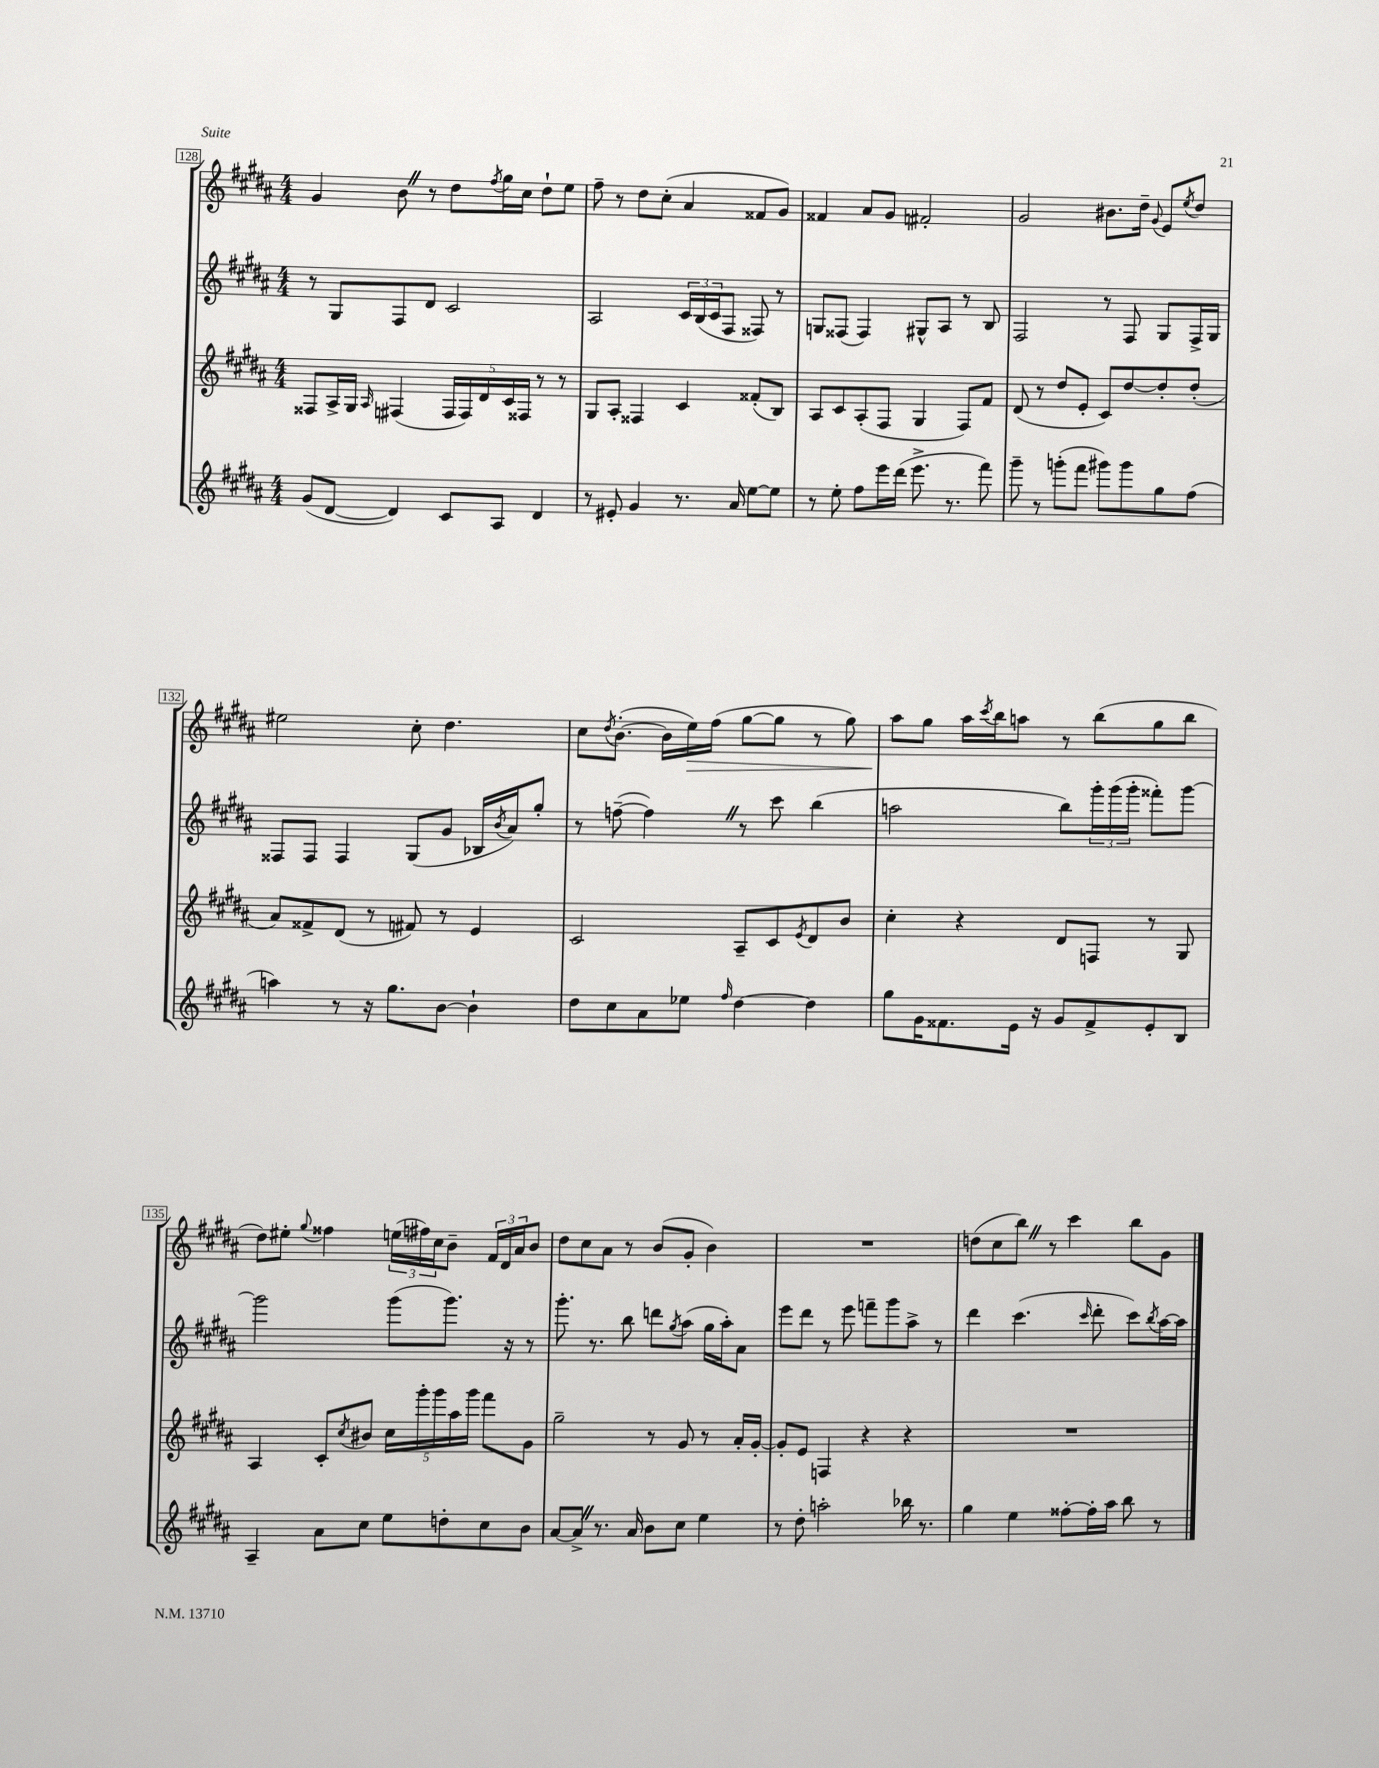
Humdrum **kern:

**kern	**kern	**kern	**kern
*staff4	*staff3	*staff2	*staff1
*clefG2	*clefG2	*clefG2	*clefG2
*k[f#c#g#d#a#]	*k[f#c#g#d#a#]	*k[f#c#g#d#a#]	*k[f#c#g#d#a#]
*M4/4	*M4/4	*M4/4	*M4/4
(8g#/L	8F##/L	8r	4g#/
[8d#/J	16A#^/L	8G#/L	.
.	16G#/JJ	.	.
.	16qqA#/	.	.
4d#/])	(4F#/	8F#/	8b\
.	.	8d#/J	8r
8c#/L	20F#/LL	2c#/	8dd#\L
.	20F#/)	.	.
.	20d#/	.	.
.	.	.	8qff#/
8A#/J	.	.	16gg#\L
.	20c#/	.	.
.	.	.	16cc#\JJ
.	20F##/JJ	.	.
4d#/	8r	.	8dd#`\L
.	8r	.	8ee\J
=	=	=	=
8r	8G#/L	2A#/	8ff#~\
8e#'/	8A#'/J	.	8r
4g#/	4F##/	.	8dd#\L
.	.	.	(8cc#'\J
8.r	4c#/	24c#/LL	4a#/
.	.	(24B/	.
.	.	24c#/J	.
.	.	8F#/J	.
16a#/	.	.	.
[8ee\L	(8f##'/L	8F##/)	8f##/L
8ee\]J	8B/J)	8r	8g#/J)
=	=	=	=
8r	8A#/L	8G/L	4f##/
8ee'\	8c#/	(8F##/J	.
8ff#\L	(8A#'/	4F##/)	8a#/L
16eee\L	8F#/J	.	8g#/J
(16ddd#\JJ	.	.	.
8.eee^\	4G#/	8G#^^/L	2f#'/
.	.	8A#/J	.
8.r	.	.	.
.	8F#/L)	8r	.
8fff#\)	8f#/J	8B/	.
=	=	=	=
8ggg#~\	(8d#/	2F#/	2g#/
8r	8r	.	.
(8ggg'\L	8dd#/L	.	.
8fff#\J	8e'/J	.	.
8ggg#\L)	8c#/L)	8r	8.b#\L
8ggg#\	[8dd#/	8F#/	.
.	.	.	16dd#~\Jk
.	.	.	8qqg#/
8gg#\	8dd#'/]	8G#/L	8e/L
.	.	.	8qee/
(8ff#\J	(8dd#'/J	16F#^/L	8dd#/J
.	.	16G#/JJ	.
=	=	=	=
4aa\)	8a#/L)	8F##/L	2ee#\
.	8f##^/	8F##/J	.
8r	(8d#/J	4F##/	.
16r	8r	.	.
8.gg#\L	.	.	.
.	8f#/)	(8G#/L	8cc#'\
[8b\J	8r	8g#/J	4.dd#\
4b`\]	4e/	16B-/LL	.
.	.	8qb/	.
.	.	16a#/J)	.
.	.	8gg#'/J	.
=	=	=	=
8dd#\L	2c#/	8r	8cc#\L
.	.	.	8qdd#/
8cc#\	.	([8ff~\	([8.b'\J
8a#\	.	4ff\])	.
.	.	.	16b\]LL
8ee-\J	.	.	16ee\)
.	.	.	(16ff#\JJ
16qqff#/	.	.	.
[4dd#\	8A#~/L	8r	[8gg#\L
.	8c#/	8ccc#\	8gg#\]J
.	8qe/	.	.
4dd#\]	8d#/	(4bb\	8r
.	8b/J	.	8gg#\)
=	=	=	=
8gg#\L	4cc#'\	2aa\	8aa#\L
16g#\K	.	.	8gg#\J
8.f##\	.	.	.
.	4r	.	16aa#\LL
.	.	.	8qccc#/
.	.	.	16bb\J
16e\Jk	.	.	8aa\J
16r	.	.	.
8g#/L	8d#/L	8bb\L)	8r
8f##^/	8F/J	24ggg#'\L	(8bb\L
.	.	(24ggg#\	.
.	.	24ggg#'\JJ	.
8e'/	8r	8fff##'\L)	8gg#\
8B/J	8G#/	[8ggg#\J	8bb\J
=	=	=	=
4A#~/	4A#/	2ggg#\]	8dd#\L)
.	.	.	8ee#'\J
.	.	.	8qqgg#/
8a#\L	8c#'/L	.	4ff##\
.	8qcc#/	.	.
8cc#\J	8b#/J	.	.
8ee\L	20cc#\LL	(8ggg#\L	(24ee\LL
.	.	.	24ff#\)
.	20ggg#'\	.	.
.	.	.	24cc#\J
.	20ggg#\	.	.
8dd'\	.	8.ggg#\J)	8b~\J
.	20aa#\	.	.
.	20ggg#\JJ	.	.
8cc#\	8fff#\L	.	24f#/LL
.	.	.	24d#/
.	.	16r	.
.	.	.	24a#/J
8b\J	8g#\J	8r	8b/J
=	=	=	=
[8a#/L	2gg#~\	8.ggg#'\	8dd#\L
8a#^/]J	.	.	8cc#\
.	.	8.r	.
8.r	.	.	8a#\J
.	.	8bb\	8r
16a#/	.	.	.
8b\L	8r	8ddd\L	(8b/L
.	.	8qgg#/	.
8cc#\J	8g#/	(8aa#\J	8g#'/J
4ee\	8r	16gg#\LL	4b\)
.	.	16aa#'\J)	.
.	16a#'/LL	8a#\J	.
.	[16g#'/JJ	.	.
=	=	=	=
8r	8g#'/]L	8eee\L	1r
8dd#'\	8e/J	8ddd#\J	.
2aa'\	4F/	8r	.
.	.	8eee\	.
.	4r	8fff~\L	.
.	.	8ggg#\	.
16bb-\	4r	8aa#^\J	.
8.r	.	.	.
.	.	8r	.
=	=	=	=
4gg#\	1r	4ddd#\	(8dd\L
.	.	.	8cc#\
4ee\	.	(4.ccc#\	8bb\J)
.	.	.	8r
[8ff##'\L	.	.	4ccc#\
.	.	16qqccc#/	.
16ff##'\]L	.	8ddd#'\	.
16aa#\JJ	.	.	.
8bb\	.	8ccc#\L)	8bb\L
.	.	8qbb/	.
8r	.	[16aa#\L	8g#\J
.	.	16aa#\]JJ	.
==	==	==	==
*-	*-	*-	*-
